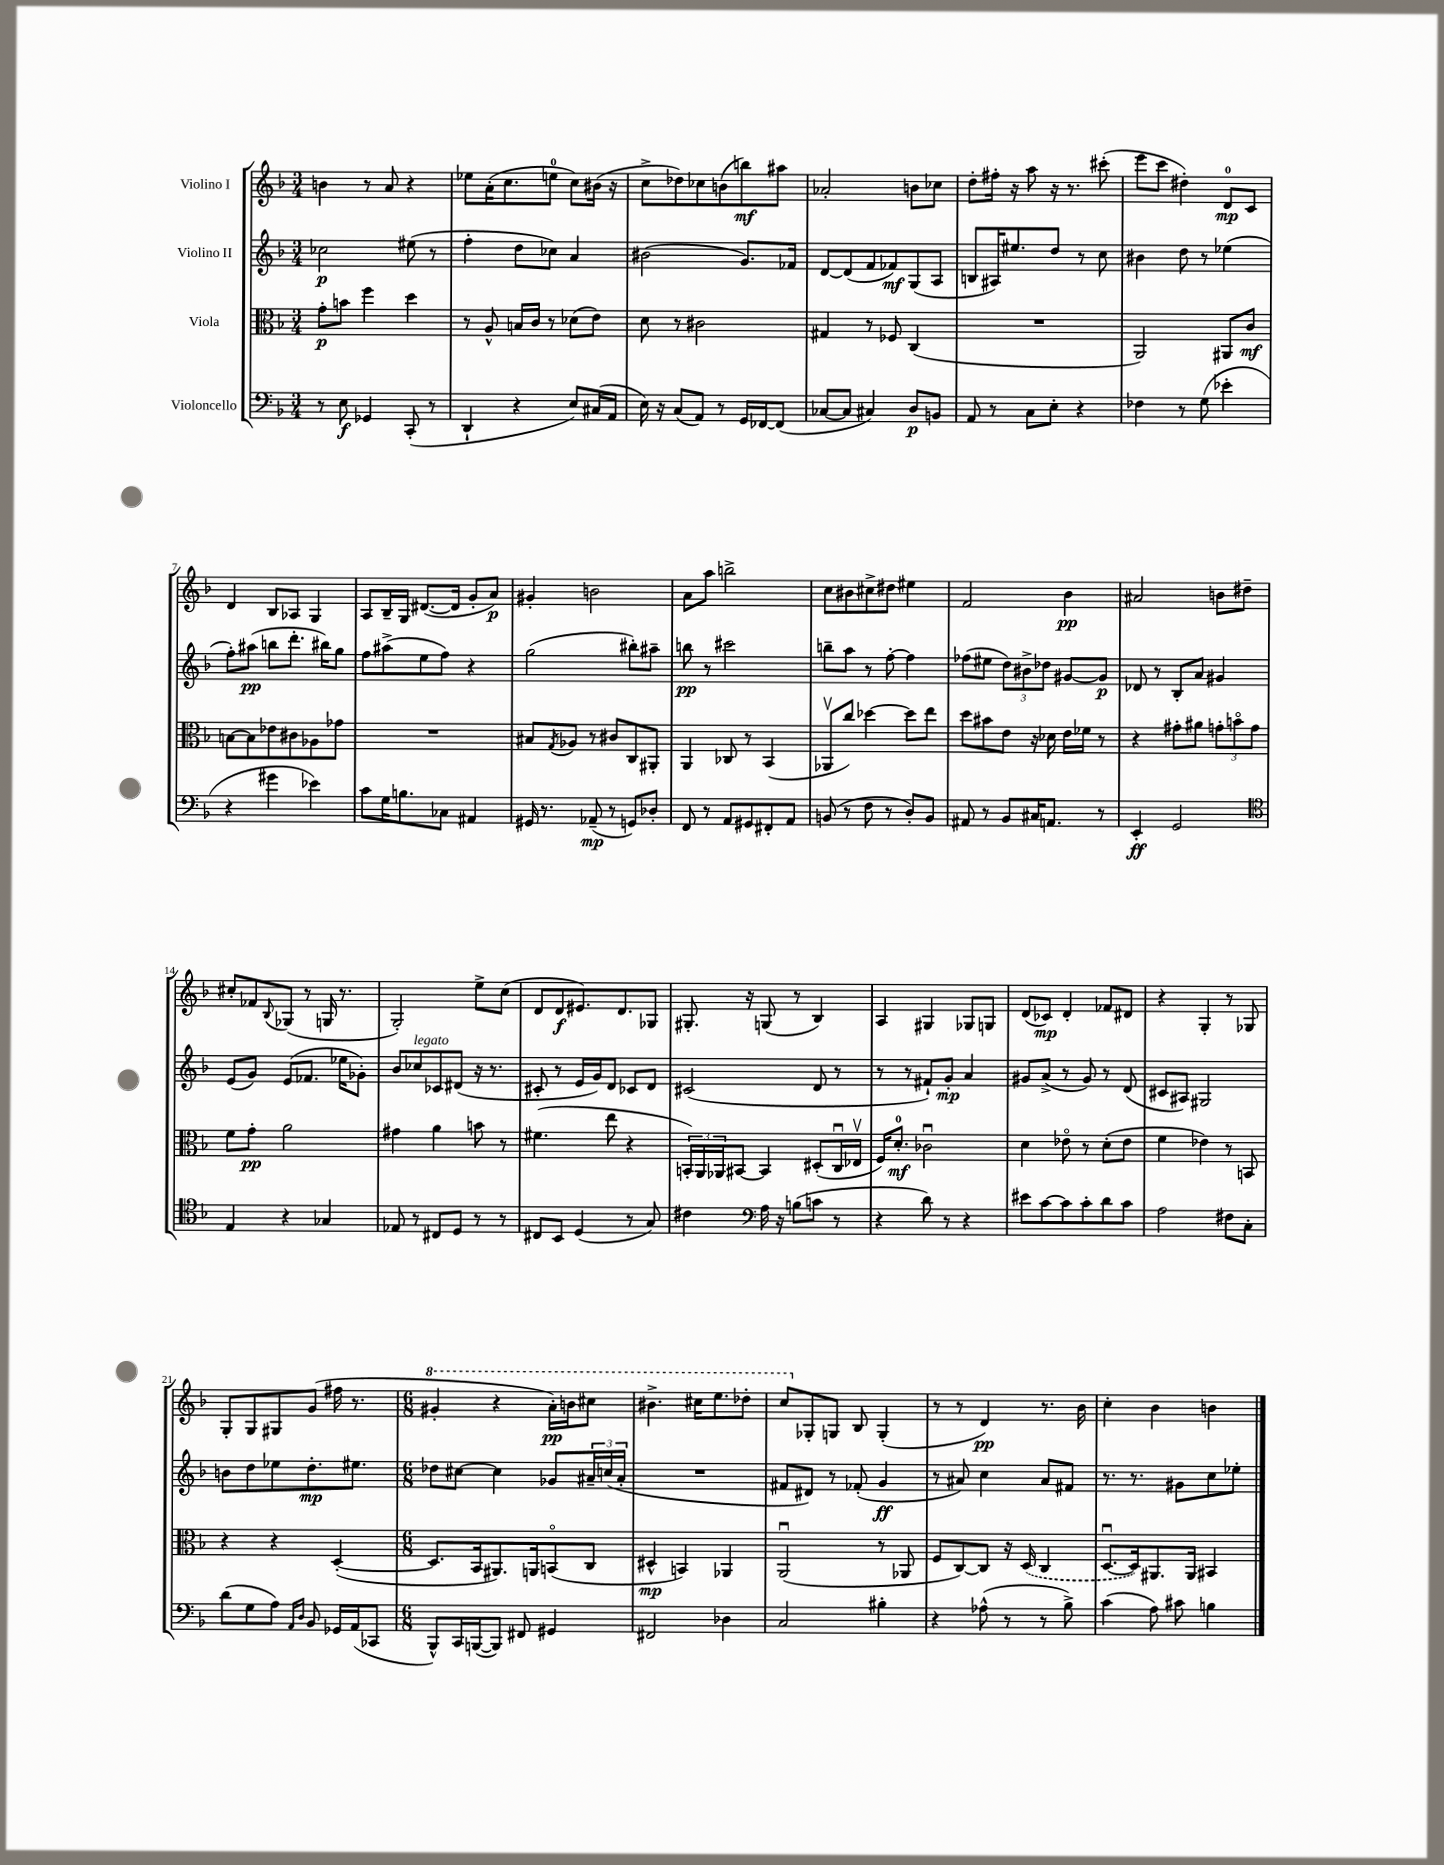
<<
\new StaffGroup <<
\new Staff = "s0" \with { instrumentName = "Violino I" } {
    \clef treble \key f \major \numericTimeSignature \time 3/4
    b'4 r8 a'8 r4 |
    ees''8 a'16-.( c''8. e''8-0 c''8) bis'16( r16 |
    c''8-> des''8) ces''8 b'8( b''8\mf) ais''8 |
    aes'2-. b'8 ces''8 |
    d''8-. fis''16-. r16 a''8 r16 r8. cis'''8-.( |
    e'''8 c'''8 dis''4-.) d'8-0\mp c'8 |
    d'4 bes8 aes8 g4 |
    a8 bes16-- g16 dis'8.~( dis'16 g'8-. a'8\p) |
    gis'4-. b'2 |
    a'8 a''8 b''2-> |
    c''8 bis'8 cis''8-> dis''8 eis''4 |
    f'2 bes'4\pp |
    ais'2 b'8 dis''8-- |
    cis''8-. fes'8 \appoggiatura { bes8 } ges8( r8 g16 r8. |
    g2-.) e''8-> c''8( |
    d'8 d'8\f eis'8.) d'8. ges8 |
    gis8.-. r16 g8( r8 bes4) |
    a4 gis4 ges8 g8 |
    d'8( ces'8\mp) d'4-. fes'8 dis'8 |
    r4 g4-. r8 ges8 |
    g8-. g8 gis8 g'8( fis''16 r8. |
    \numericTimeSignature \time 6/8 \ottava #1 gis''4-. r4 a''16-.\pp) b''16 cis'''8 |
    bis''4.-> cis'''16 e'''8. des'''8-. |
    c'''8 \ottava #0 ges8-. g8 bes8 g4-.( |
    r8 r8 d'4\pp) r8. bes'16 |
    c''4-. bes'4 b'4 \bar "|." |
}
\new Staff = "s1" \with { instrumentName = "Violino II" } {
    \clef treble \key f \major \numericTimeSignature \time 3/4
    ces''2\p eis''8( r8 |
    f''4-. d''8 ces''8) a'4 |
    bis'2( g'8.) fes'16 |
    d'8~ d'8( f'8 fes'8\mf) g8( a8 |
    b8 ais16) eis''8. d''8 r8 c''8 |
    bis'4 d''8 r8 ees''4( |
    f''8-.) ais''8\pp( b''8 d'''8.-. bis''16) g''8 |
    f''8 ais''8->( e''8 f''8) r4 |
    g''2( bis''8-.) ais''8-- |
    b''8\pp r8 cis'''2 |
    b''8-- a''8 r8 f''8~-. f''4 |
    fes''8( eis''8 \tuplet 3/2 { d''8) bis'8-> des''8 } gis'8~ gis'8\p |
    des'8 r8 bes8-. a'8 gis'4 |
    e'8( g'8) e'8( fes'8. ees''16 ges'8-.) |
    bes'8 ces''8^\markup { \italic "legato" } ces'8 dis'8( r16 r8. |
    cis'8-. r8 e'16 g'16) d'8 ces'8 d'8 |
    cis'2( d'8 r8 |
    r8 r8 fis'8-!) g'8-.\mp a'4 |
    gis'8 a'8->( r8 gis'8) r8 d'8( |
    cis'8 ais8) gis2 |
    b'8 d''8 ees''8 d''8.-.\mp eis''8. |
    \numericTimeSignature \time 6/8 des''8 cis''8~ cis''4 ges'8 \tuplet 3/2 { ais'16-- c''16( ais'16-. } |
    R2. |
    fis'8 dis'8) r8 fes'8-.( g'4\ff |
    r8 ais'8) c''4 ais'8 fis'8 |
    r8. r8. gis'8 c''8 ees''8-. \bar "|." |
}
\new Staff = "s2" \with { instrumentName = "Viola" } {
    \clef alto \key f \major \numericTimeSignature \time 3/4
    g'8-.\p b'8 f''4 d''4 |
    r8 a8-^ b16 c'16 r8 des'8( e'8) |
    d'8 r8 cis'2 |
    gis4 r8 fes8 c4( |
    R2. |
    a,2) ais,8 c'8\mf |
    b8~ b8 ees'8 cis'8 aes8 ges'8 |
    R2. |
    bis8 \acciaccatura { g8 } aes8 r8 cis'8 c8 ais,8-. |
    a,4 ces8 r8 bes,4( |
    aes,8\upbow c''8) des''4~ des''8 e''8 |
    d''8 bis'8 e'8 r16 des'16 e'16 fes'16 r8 |
    r4 gis'8-. ais'8 \tuplet 3/2 { g'8-. b'8\flageolet g'8 } |
    f'8 g'8-.\pp a'2 |
    gis'4 a'4 b'8 r8 |
    fis'4.( e''8 r4 |
    \tuplet 3/2 { b,16-.) a,16 aes,16 } bis,8~ bis,4 dis8-.( c16\downbow ees16\upbow |
    f16) d'8.-0-.\mf ces'2\downbow |
    d'4 ees'8\flageolet r8 d'8-.( ees'8 |
    f'4 ees'4) r8 b,8 |
    r4 r4 d4~-.( |
    \numericTimeSignature \time 6/8 d8. bes,16 ais,8.) a,16 b,8\flageolet( c8 |
    dis4-^\mp b,4) aes,4 |
    a,2\downbow( r8 aes,8 |
    f8 c8~) c8 r16 \once \slurDashed d16( c4 |
    d8.~\downbow d16) ais,8. ais,16 bis,4 \bar "|." |
}
\new Staff = "s3" \with { instrumentName = "Violoncello" } {
    \clef bass \key f \major \numericTimeSignature \time 3/4
    r8 e8\f ges,4 c,8-.( r8 |
    d,4-! r4 e8) cis16( a,16 |
    e16) r16 c8( a,8) r8 g,16 fes,16~ fes,8( |
    ces8~ ces8 cis4) d8\p b,8 |
    a,8 r8 c8 e8-. r4 |
    fes4 r8 g8( ees'4-. |
    r4 gis'4 ees'4) |
    c'8 g16 b8. ces8 ais,4 |
    gis,16 r8. aes,8--\mp( r8 g,8) des8-. |
    f,8 r8 a,8 gis,8 fis,8-. a,8 |
    b,8( r8 f8 r8 d8-.) b,8 |
    ais,8 r8 bes,8 cis16 a,8. r8 |
    e,4-.\ff g,2 |
    \clef tenor e4 r4 ges4 |
    ees8 r8 cis8 d8 r8 r8 |
    cis8 bes,8 d4( r8 g8) |
    cis'4 \clef bass a16 r16 b8( c'8 r8 |
    r4 d'8) r8 r4 |
    eis'8 c'8~ c'8 c'8-. d'8 c'8 |
    a2 fis8 c8-. |
    d'8( g8 a8) \grace { a,16 d16 } bes,8 ges,16 a,16( ces,8 |
    \numericTimeSignature \time 6/8 bes,,8-^) c,16 b,,16~( b,,8) fis,8 gis,4 |
    fis,2 des4 |
    c2 bis4-. |
    r4 aes8-^( r8 r8 bes8->) |
    c'4( a8) cis'8 b4 \bar "|." |
}
>>
>>
